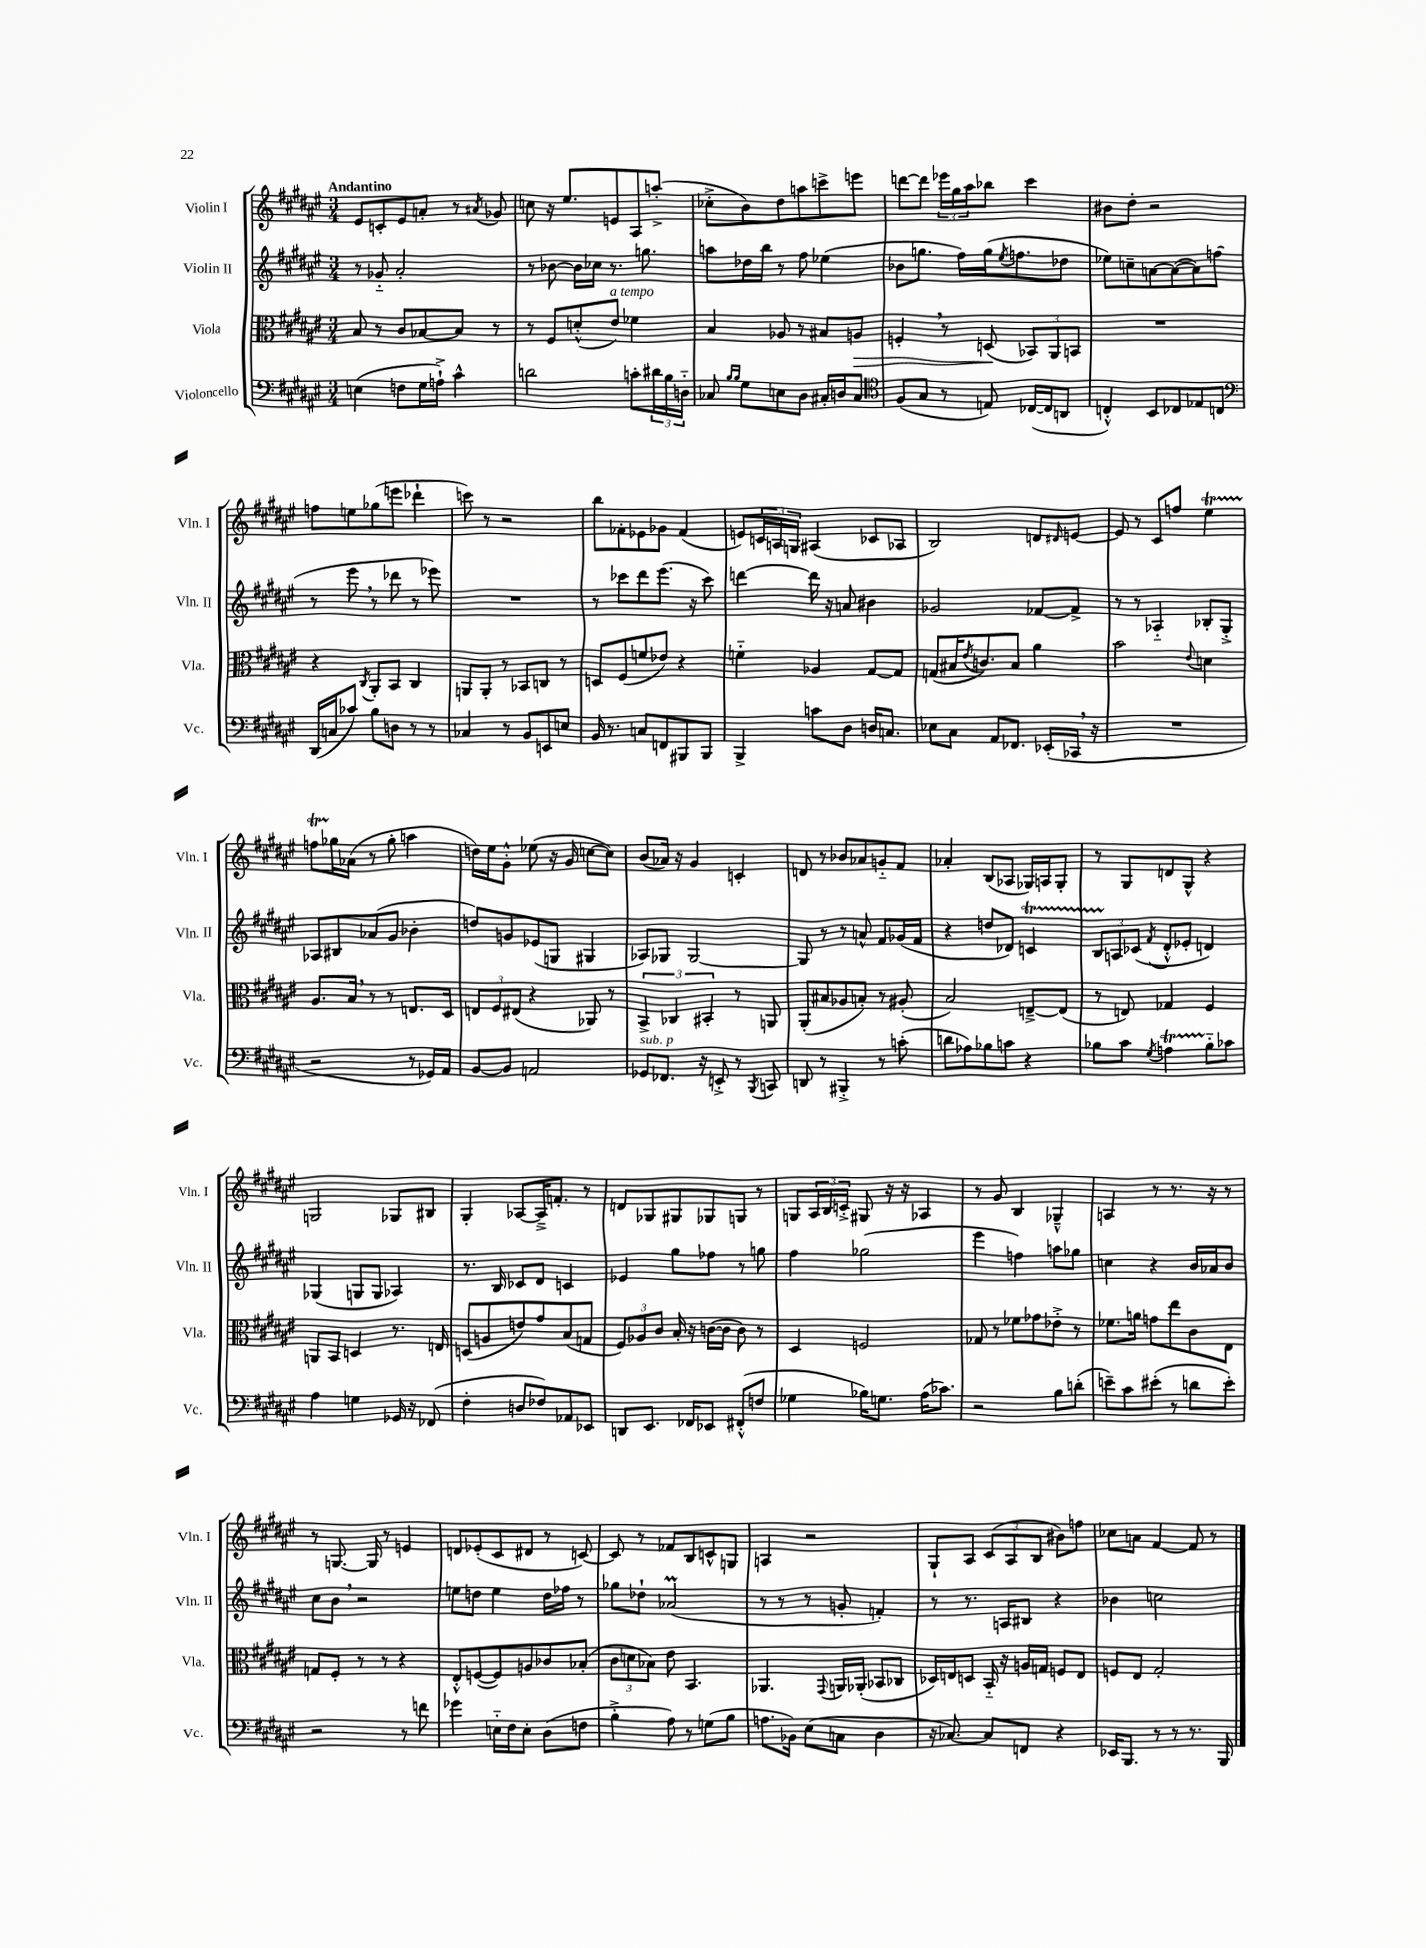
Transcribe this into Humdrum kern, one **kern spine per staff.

**kern	**kern	**dynam	**kern	**kern
*part4	*part3	*part3	*part2	*part1
*staff4	*staff3	*staff3	*staff2	*staff1
*I"Violoncello	*I"Viola	*	*I"Violin II	*I"Violin I
*I'Vc.	*I'Vla.	*	*I'Vln. II	*I'Vln. I
*clefF4	*clefC3	*	*clefG2	*clefG2
*k[f#c#g#d#a#e#]	*k[f#c#g#d#a#e#]	*	*k[f#c#g#d#a#e#]	*k[f#c#g#d#a#e#]
*M3/4	*M3/4	*	*M3/4	*M3/4
=1	=1	=1	=1	=1
!	!	!	!	!LO:TX:a:B:t=Andantino
(4En\	8B/	.	8r	8e#/L
.	8r	.	8g-X/	8cn'/
8Fn\L	8c#/L	.	2a#'/	8e#/
16G#\L	[8B-X/	.	.	8an'/J
16An`^\JJ)	.	.	.	.
4c#^^\	8B-/J]	.	.	8r
.	.	.	.	8qa#X/
.	8r	.	.	8g-X/
=2	=2	=2	=2	=2
2dn\	8r	.	8r	8ccn\
.	8F#/L	.	[8b-X\	16r
.	.	.	.	8.ee#/L
.	(8dn'^^/	.	16b-\LL]	.
.	.	.	16cc-X\JJ	.
!	!LO:TX:a:i:t=a tempo	!	!	!
.	8e#/J)	.	8.r	8en/
8cn'\L	4f-X\	.	.	8A#/
.	.	.	8.ggn\	.
24d#X\L	.	.	.	(8aan'^/J
24B\	.	.	.	.
24Dn\JJ	.	.	.	.
=3	=3	=3	=3	=3
8C-X/	4B/	.	8aan\L	8cc-X'^\L
16qqB/LL	.	.	.	.
16qqB/JJ	.	.	.	.
8G#\L	.	.	16dd-X\L	8b\)
.	.	.	16bb\JJ	.
8En\	8A-X/	.	8r	8dd#\
8D#\J	8r	.	8ff#\	8aan\
16C#X'/LL	8B#X/L	.	(4ee-X\	8cccn^\
16Dn/J	.	.	.	.
!	!	!LO:HP:b	!	!
8C#/J	8An/J	>	.	8eeen\J
=4	=4	=4	=4	=4
*clefC4	*	*	*	*
(8F#/L	4Fn',/	.	8b-X\L	[8dddn\L
8G#/J	.	.	8.ggn\J	8ddd\J]
8r	8r	.	.	24eee-X\LL
.	.	.	.	24gg#\
.	.	.	16ff#\LL)	.
.	.	.	.	24aa#\J
8En/)	(8Dn/	.	(16gg\J	8bb-X\J
.	.	.	8qee#/	.
.	.	.	8.ffn\	.
([16C-X/LL	12BB-X/L)	]	.	4ccc#\
16C-/J]	.	.	.	.
.	12AA#/	.	.	.
8AAn/J	.	.	8dd-X\J	.
.	12BBn/J	.	.	.
=5	=5	=5	=5	=5
4Cn'^^/)	2.r	.	8ee-X\L)	8b#X\L
.	.	.	8ccn~\	8dd#'\J
8BB/L	.	.	[8an\	2r
8C-X/	.	.	(8a\_	.
8E-X/	.	.	8a\])	.
8Cn/J	.	.	(8ffn\J	.
!!LO:LB:g=z
=6	=6	=6	=6	=6
*clefF4	*	*	*	*
(16DD#/LL	4r	.	8r	8ffn\L
16Cn/J	.	.	.	.
8c-X/J)	.	.	8eee#,\	8een\
.	8qC#/	.	.	.
8B\L	8AA#'/L	.	8r	(8gg-X\
8Dn\J	8BB/J	.	8ddd-X\	8eeen\J
8r	4C#/	.	8r	4ddd-X`\
8r	.	.	8eee-X\)	.
=7	=7	=7	=7	=7
4C-X/	8AAn/L	.	2.r	8cccn\)
.	8AA'/J	.	.	8r
8r	8r	.	.	2r
8BB/L	8BB-X/L	.	.	.
8EEn/	8Cn/J	.	.	.
8En/J	8r	.	.	.
=8	=8	=8	=8	=8
16BB/	8Dn/L	.	8r	8bb\L
8.r	.	.	.	.
.	(8F#/	.	8ccc-X\L	8f-X'\
8Cn/L	8fn/	.	8ddd#\	8e-X\
8FFn/	8e-X/J)	.	(8.eee#\J	8g-X\J
8BBB#X/	4r	.	.	(4f-/
.	.	.	16r	.
8BBB#/J	.	.	8ccc-\)	.
=9	=9	=9	=9	=9
4BBB^/	4fn\	.	[4dddn\	8en/L)
.	.	.	.	24cn/L
.	.	.	.	24An/
.	.	.	.	24Gn/JJ
8cn\L	4A-X/	.	16ddd\]	(4A#X/
.	.	.	16r	.
8D#\J	.	.	8an/	.
16Dn/KL	[8G#/L	.	4b#X\	8c-X/L
8.Cn/J	.	.	.	.
.	8G#/J]	.	.	8A-X/J
=10	=10	=10	=10	=10
8E-X\L	(8Gn/L	.	2g-X/	2B/)
8C#\J	16B#X/K	.	.	.
.	8qe#/	.	.	.
.	8.cn/)	.	.	.
8AA#/L	.	.	.	.
8.FF-X/J	8B#/J	.	.	.
.	4a#\	.	[8f-X/L	8dn/L
(16EE-X'/LL	.	.	.	.
.	.	.	.	16qqd#X/
16CC-X,/JJ	.	.	8f-^/J]	[8en/J
16r	.	.	.	.
=11	=11	=11	=11	=11
2.r	2b\	.	8r	8e/]
.	.	.	8r	8r
.	.	.	4A-X/	8c#/L
.	.	.	.	8ffn/J
.	8qqe#/	.	.	.
.	4dn\	.	8B-X'/L	4ee#t\
.	.	.	8G#'^/J	.
!!LO:LB:g=z
=12	=12	=12	=12	=12
2r	8.A#/L	.	8A-X/L	8ffnTTT\L
.	.	.	8B#X/	16gg-X\L
.	16B,/Jk	.	.	(16a-X\JJ
.	8r	.	(8a-X/	8r
.	8r	.	8g#/J	8gg-'\
8r	8.En/L	.	4b-X'\	4aan\
16GG-X/LL)	.	.	.	.
16AA#/JJ	16D#/Jk	.	.	.
=13	=13	=13	=13	=13
[8BB/L	12En/L	.	8ddn/L)	16ddn\LL)
.	.	.	.	16ee#\J
.	12F#/	.	.	.
8BB/J]	.	.	8gn/	8g#'^^\J
.	(12E#X/J	.	.	.
2AAn/	4r	.	(8e-X/	(8ee-X\
.	.	.	8Gn/J	16r
.	.	.	.	16g#/
.	8AA-X/)	.	4G#X/	[8ccn\L
.	8r	.	.	8cc\J])
=14	=14	=14	=14	=14
!LO:TX:a:i:t=sub. p	!	!	!	!
8GG-X/L	6BB^/	.	8A-X/L)	(8b/L
8.FF-X/J	.	.	8G-X/J	16a-X/Jk)
.	6C-X/	.	.	.
.	.	.	.	16r
.	.	.	[2G-/	4g#/
16r	.	.	.	.
.	6BB#X'/	.	.	.
8EEn'^/	.	.	.	.
8r	8r	.	.	4cn'/
8qBBB/	.	.	.	.
8CCn/	8AAn/	.	.	.
=15	=15	=15	=15	=15
8DDn/	(8AA#'/L	.	8G-/]	8dn/
8r	8B#X/	.	8r	8r
4BBB#X'^/	8A-X/	.	8r	8b-X/L
.	8Bn'/J)	.	8an^^/	8a-X/
8r	8r	.	8f#/L	8gn/
(8cn'\	(8A#X'/	.	(16g-X/L	8f#/J
.	.	.	16f#/JJ	.
=16	=16	=16	=16	=16
8dn\L	2B/)	.	4r	4a-X'/
8A-X\)	.	.	.	.
8B-X\	.	.	8ddn/L	(8B/L
8cn\J	.	.	8d-X/J)	8A-X/J
4r	[8En~^/L	.	4cnT/	16G-X/LL)
.	.	.	.	16An/J
.	(8E/J]	.	.	8G-'/J
=17	=17	=17	=17	=17
8B-X\L	8r	.	12BTTT/L	8r
.	.	.	12An/	.
8c#\J	8En/)	.	.	8G#/L
.	.	.	(12c-X/J	.
8qG#/	.	.	8qf#/	.
4AnT\	4G-X/	.	8d#'^^/L	8dn/
.	.	.	8e-X'/J	8G#^^/J
8B-\L	4F#/	.	4dn/)	4r
8c-X\J	.	.	.	.
!!LO:LB:g=z
=18	=18	=18	=18	=18
4A#\	8AAn/L	.	(4G-X/	2Gn/
.	8BB/J	.	.	.
4Gn\	4Dn/	.	8Gn/L	.
.	.	.	8G/J	.
16GG-X/	8.r	.	4A-X/)	8G-X/L
16r	.	.	.	.
(8FF-X/	.	.	.	8B#X/J
.	16En/	.	.	.
=19	=19	=19	=19	=19
4F#'\	(8Dn/L	.	8.r	4G#'/
.	8An/	.	.	.
.	.	.	16B/	.
8Dn/L	8en/)	.	8c-X/L	[8A-X/L
8F-X/)	8g#/	.	8d#/J	16A-~^/K]
.	.	.	.	8.fn'/J
8AA-X/	(8B/	.	4cn/	.
8EE-X/J	8Gn/J	.	.	8r
=20	=20	=20	=20	=20
8DDn/L	12F#/L)	.	4e-X/	8dn/L
.	12A-X/	.	.	.
8.EE#/J	.	.	.	8G-X/
.	12c#/J	.	.	.
.	16B'/	.	8gg#\L	8G#X/
16FF-X/KL	16r	.	.	.
8EE-X/J	([16cn\LL	.	8ff-X\J	8G-X/
.	16c\JJ]	.	.	.
(8FF#X'^^/L	8c\)	.	8r	8Gn/J
8Fn/J	8r	.	8ggn\	8r
=21	=21	=21	=21	=21
4G-X\	4D#/	.	4ff#\	8Gn/L
.	.	.	.	24A#/L
.	.	.	.	24B/
.	.	.	.	24cn'^/JJ
16B-X\KL)	2Fn/	.	(2gg-X\	8G#X/
8.Gn\J	.	.	.	.
.	.	.	.	16r
.	.	.	.	16r
(16A#\KL	.	.	.	4A-X/
8.c-X\J)	.	.	.	.
=22	=22	=22	=22	=22
2r	8G-X/	.	4eee#\	8r
.	8r	.	.	8g#/
.	8f-X\L	.	4ffn\)	4B/
.	8g-X\	.	.	.
8B\L	8e-X'^\J	.	8aan\L	4G-X~^^/
(8dn'\J	8r	.	8gg-X\J	.
=23	=23	=23	=23	=23
8en~\L)	8.f-X\L	.	4ccn\	4An/
8c#\	.	.	.	.
.	16an\Jk	.	.	.
(8e#X'\J	8gn\L	.	4r	8r
8r	8ee#\	.	.	8.r
8dn\L	8c#\	.	16b/LL	.
.	.	.	16a-X/J	16r
8e#'\J)	8E#\J	.	8b/J	8r
!!LO:LB:g=z
=24	=24	=24	=24	=24
2r	8Gn/L	.	8cc#\L	8r
.	8F#'/J	.	8b,\J	[8.Gn/
.	8r	.	2r	.
.	.	.	.	16G/]
.	8r	.	.	8r
8r	4r	.	.	4en/
8fn\	.	.	.	.
=25	=25	=25	=25	=25
4g-X\	8E#'^^/L	.	8een\L	8dn/L
.	([8Fn/	.	8ddn\J	(8e-X'/
16En\LL	8F/])	.	4ee\	8c#/
16F#\J	.	.	.	.
8E'\J	8An/	.	.	8d#X/J
(8D#\L	8c-X/	.	16dd\LL	8r
.	.	.	16ff-X\JJ	.
8Fn\J	(8B-X'/J	.	8r	[8cn/)
=26	=26	=26	=26	=26
4B'^\	12c#\L	.	8gg-X\L	8c/]
.	12dn\	.	.	.
.	.	.	8dd-X`\J	8r
.	12B-X\J)	.	.	.
8A#\)	8e#\	.	(2a-XM/	8f-X/L
8r	4.BB/	.	.	8B/
(8Gn\L	.	.	.	8cn^^/
8B\J	.	.	.	8Gn/J
=27	=27	=27	=27	=27
8.An\L	4.AA-X/	.	8r	4An/
.	.	.	8r	.
16BB-X\Jk)	.	.	.	.
(8E#\L	.	.	8r	2r
.	8qqGG#/	.	.	.
8Cn\J	16AAn/LL	.	8gn'/	.
.	(16AA-X'/JJ	.	.	.
4D#\	8BB-X/L	.	4fn'/)	.
.	8C-X/J	.	.	.
=28	=28	=28	=28	=28
16r	16D-X/LL)	.	8r	8G#`/L
[8.C-X/)	16En/J	.	.	.
.	8Dn/J	.	8.r	8A#/J
8C-/L]	16BB/	.	.	(12c#/L
.	16r	.	16An/KL	.
.	.	.	.	12A#/
8FFn/J	16An/LL	.	8B#X/J	.
.	.	.	.	12B/J
.	16Gn/JJ	.	.	.
4r	8Fn/L	.	4r	8b#X\L)
.	8E/J	.	.	8ffn\J
=29	=29	=29	=29	=29
16EE-X/KL	8Fn/L	.	4b-X\	8cc-X\L
8.BBB/J	.	.	.	.
.	8E#/J	.	.	8an\J
8r	2G#'/	.	2ccn\	[4f#/
8r	.	.	.	.
8.r	.	.	.	8f#/]
.	.	.	.	8r
16BBB/	.	.	.	.
==	==	==	==	==
*-	*-	*-	*-	*-
